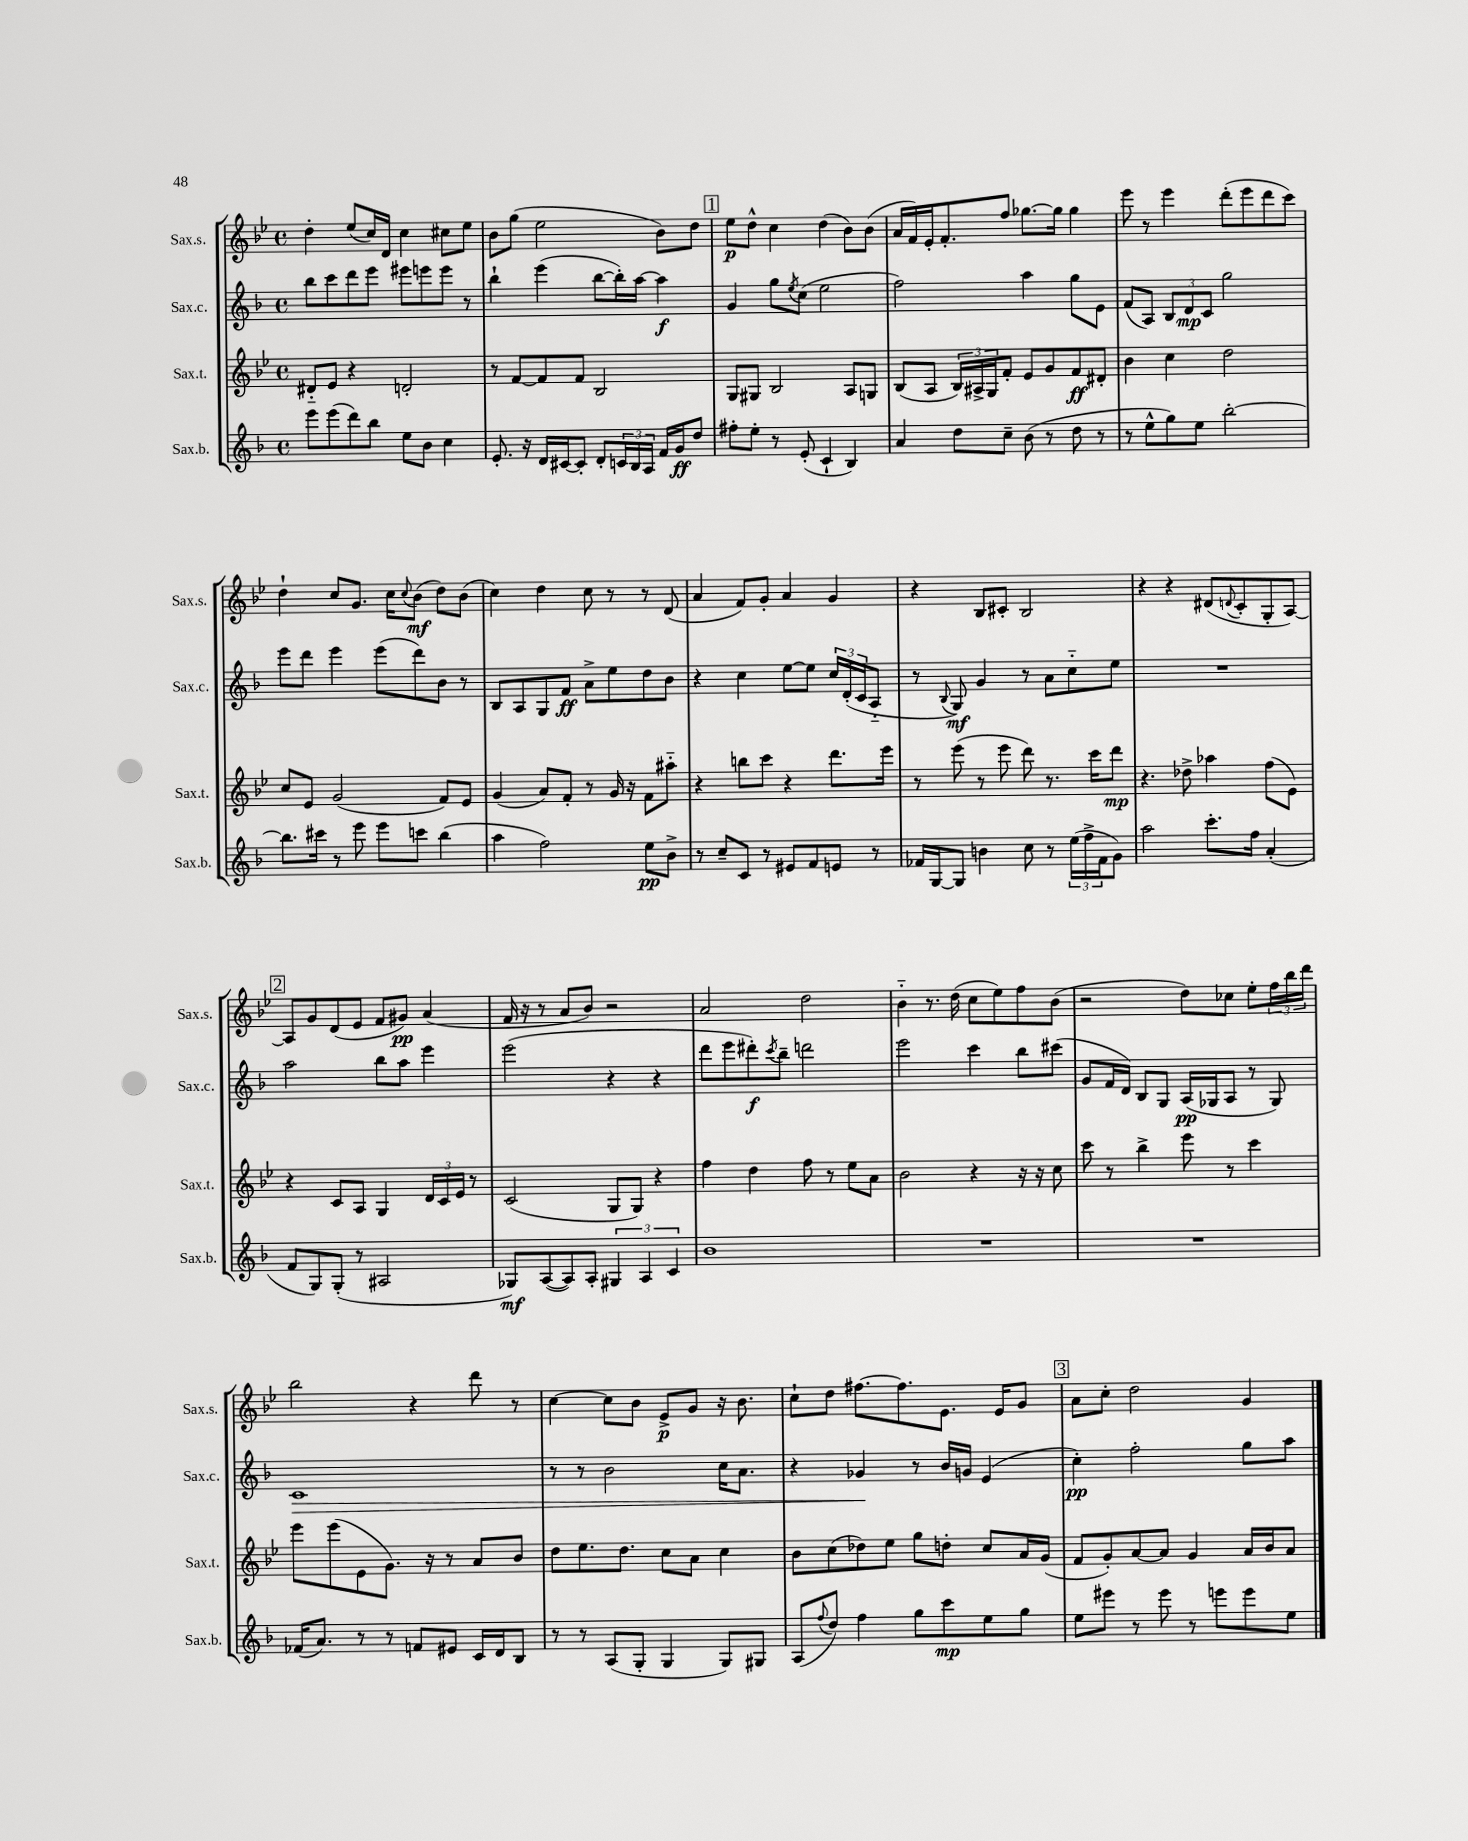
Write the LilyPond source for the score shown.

<<
\new StaffGroup <<
\new Staff = "s0" \with { instrumentName = "Sax.s." shortInstrumentName = "Sax.s." } {
    \clef treble \key bes \major \defaultTimeSignature \time 4/4
    d''4-. ees''8( c''16) d'16 c''4 cis''8 ees''8 |
    bes'8 g''8( ees''2 bes'8) d''8 |
    \mark \markup { \box "1" } ees''8\p d''8-^ c''4 d''4( bes'8) bes'8( |
    a'16 f'16) ees'16-. f'8.-. f''8 ges''8.~ ges''16 ges''4 |
    ees'''8 r8 ees'''4 d'''8-.( ees'''8 d'''8 c'''8) |
    d''4-! c''8 g'8. c''16 \appoggiatura { c''8 } bes'8\mf( d''8) bes'8( |
    c''4) d''4 c''8 r8 r8 d'8( |
    a'4 f'8) g'8-. a'4 g'4 |
    r4 bes8 cis'8-. bes2 |
    r4 r4 dis'8( \appoggiatura { d'8 } c'8-. g8-. a8~) |
    \mark \markup { \box "2" } a8 g'8 d'8( ees'8 f'8 gis'8\pp) a'4( |
    f'16 r16 r8 a'8 bes'8) r2 |
    a'2 d''2 |
    bes'4-_ r8. d''16( c''8 ees''8) f''8 bes'8( |
    r2 d''8) ces''8 ees''8-. \tuplet 3/2 { f''16 bes''16 d'''16 } |
    bes''2 r4 d'''8 r8 |
    c''4~ c''8 bes'8 ees'8->\p g'8 r16 bes'8. |
    c''8-! d''8 fis''8.~ fis''8. ees'8. ees'16 g'8 |
    \mark \markup { \box "3" } a'8 c''8-. d''2 g'4 \bar "|." |
}
\new Staff = "s1" \with { instrumentName = "Sax.c." shortInstrumentName = "Sax.c." } {
    \clef treble \key f \major \defaultTimeSignature \time 4/4
    bes''8 c'''8 d'''8 e'''8 eis'''8 e'''8 e'''8 r8 |
    bes''4-! e'''4( bes''8~ bes''16-.) a''16~ a''4\f |
    \mark \markup { \box "1" } g'4 g''8 \acciaccatura { e''8 } c''8( e''2 |
    f''2) a''4 g''8 e'8 |
    f'8( a8) \tuplet 3/2 { bes8 d'8\mp c'8 } g''2 |
    e'''8 d'''8 e'''4 e'''8( d'''8) bes'8 r8 |
    bes8 a8 g8 f'8\ff a'8-> e''8 d''8 bes'8 |
    r4 c''4 e''8~ e''8 \tuplet 3/2 { c''16 d'16-.( c'16 } a8-_ |
    r8 \appoggiatura { bes8 } g8\mf) g'4 r8 a'8 c''8-_ e''8 |
    R1 |
    \mark \markup { \box "2" } a''2 bes''8 a''8 e'''4 |
    e'''2( r4 r4 |
    d'''8 e'''8 dis'''8-.\f) \acciaccatura { c'''8 } bes''8-- d'''2 |
    e'''2 c'''4 bes''8 cis'''8( |
    g'8 f'16 d'16) bes8 g8 a16\pp( ges16 a8 r8 ges8) |
    c'1\> |
    r8 r8 bes'2 c''16 a'8. |
    r4 ges'4\! r8 bes'16 g'16 e'4( |
    \mark \markup { \box "3" } c''4-.\pp) f''2-. g''8 a''8 \bar "|." |
}
\new Staff = "s2" \with { instrumentName = "Sax.t." shortInstrumentName = "Sax.t." } {
    \clef treble \key bes \major \defaultTimeSignature \time 4/4
    dis'8-_ ees'8 r4 d'2-. |
    r8 f'8~ f'8 f'8 bes2 |
    \mark \markup { \box "1" } g8 gis8 bes2 a8 g8 |
    bes8( a8 \tuplet 3/2 { bes16) ais16-> g16 } f'8-. ees'8 g'8 f'8\ff dis'8-. |
    bes'4 c''4 d''2 |
    c''8 ees'8 g'2( f'8) ees'8 |
    g'4( a'8) f'8-. r8 g'16 r16 f'8 ais''8-_ |
    r4 b''8 c'''8 r4 d'''8. ees'''16 |
    r8 ees'''8( r8 ees'''8 d'''8) r8. c'''16 d'''8\mp |
    r4. des''8-> aes''4 f''8( ees'8) |
    \mark \markup { \box "2" } r4 c'8 a8 g4 \tuplet 3/2 { d'16 c'16 ees'16 } r8 |
    c'2( g8 g8) r4 |
    f''4 d''4 f''8 r8 ees''8 a'8 |
    bes'2 r4 r16 r16 c''8 |
    c'''8 r8 bes''4-> ees'''8 r8 c'''4 |
    ees'''8 ees'''8( ees'8 g'8.) r16 r8 a'8 bes'8 |
    d''8 ees''8. d''8. c''8 a'8 c''4 |
    bes'8 c''8( des''8) ees''8 g''8 d''8-. c''8 a'16 g'16( |
    \mark \markup { \box "3" } f'8 g'8-.) a'8~ a'8 g'4 a'16 bes'16 a'8 \bar "|." |
}
\new Staff = "s3" \with { instrumentName = "Sax.b." shortInstrumentName = "Sax.b." } {
    \clef treble \key f \major \defaultTimeSignature \time 4/4
    e'''8 e'''8( d'''8) bes''8 e''8 bes'8 c''4 |
    e'8.-. r16 d'16 cis'16~ cis'8-. d'8-. \tuplet 3/2 { c'16 bes16 a16 } f'16 g'16\ff d''8 |
    \mark \markup { \box "1" } fis''8-. e''8-. r8 e'8-.( c'4-! bes4) |
    a'4 d''8 c''8-- bes'8( r8 d''8 r8 |
    r8 e''8-^ g''8) e''8 bes''2~-. |
    bes''8. cis'''16 r8 e'''8 e'''8 c'''8 bes''4( |
    a''4 f''2) e''8\pp bes'8-> |
    r8 c''8-- c'8 r8 eis'8 f'8 e'8 r8 |
    fes'16 g16~ g8 b'4 c''8 r8 \tuplet 3/2 { e''16( f''16-> fes'16 } g'8) |
    a''2 c'''8.-. f''16 a'4-.( |
    \mark \markup { \box "2" } f'8 g8) g8-.( r8 ais2 |
    ges8\mf) a8~( a8) a8-. \tuplet 3/2 { gis4 a4 c'4 } |
    bes'1 |
    R1 |
    R1 |
    fes'16( a'8.) r8 r8 f'8 eis'8 c'16 d'16 bes8 |
    r8 r8 a8( g8-. g4 g8) gis8 |
    a8( \appoggiatura { f''8 } d''8) f''4 g''8 c'''8\mp e''8 g''8 |
    \mark \markup { \box "3" } e''8 eis'''8 r8 eis'''8 r8 e'''8 e'''8 e''8 \bar "|." |
}
>>
>>
\layout { \context { \Score \remove "Bar_number_engraver" } }
